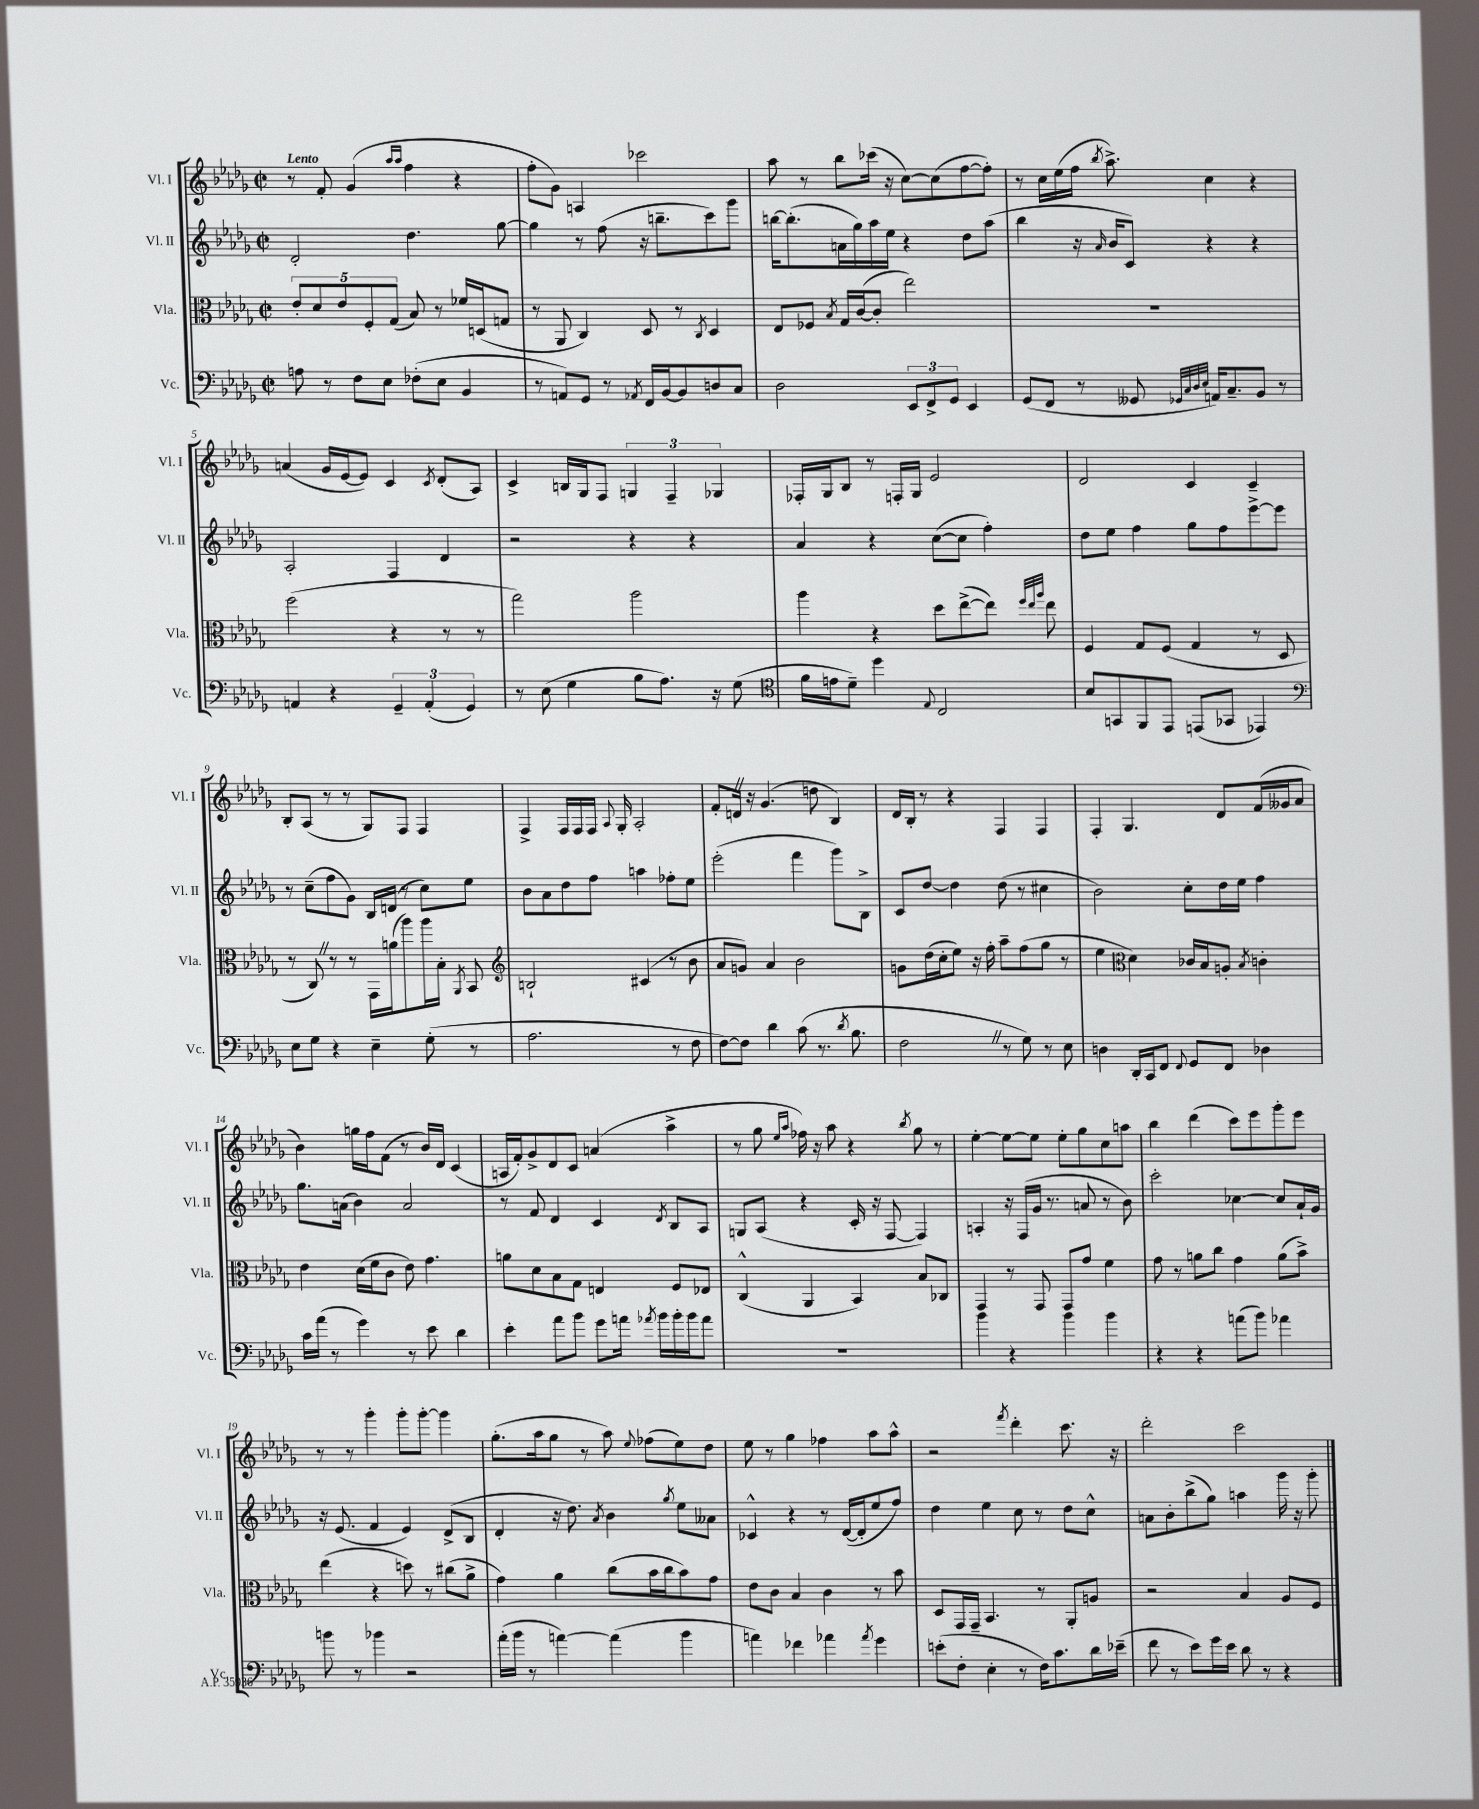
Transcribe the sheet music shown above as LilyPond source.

<<
\new StaffGroup <<
\new Staff = "s0" \with { instrumentName = "Vl. I" shortInstrumentName = "Vl. I" } {
    \clef treble \key des \major \defaultTimeSignature \time 2/2 \tempo "Lento"
    \autoBeamOff r8 f'8-. ges'4( \grace { aes''16[ aes''16] } f''4 r4 |
    f''8[-. ges'8]) a4 ces'''2 |
    aes''8 r8 bes''8[ ces'''16]( r16 c''8[~) c''8( f''8~ f''8]-.) |
    r8 c''16[ ees''16( f''16] \acciaccatura { bes''8 } aes''8.->) c''4 r4 |
    a'4( ges'16[ ees'16~ ees'8]) c'4 \acciaccatura { c'8 } des'8[-.( aes8]) |
    c'4-> b16[ ges16 f8] \tuplet 3/2 { g4 f4-- ges4 } |
    fes16[-. ges16 bes8] r8 f16[-. ges16] ees'2 |
    des'2 c'4 c'4-- |
    bes8[-. aes8]( r8 r8 ges8[) f8] f4 |
    f4-> f16[ f16 f16] \appoggiatura { aes8 } ges16-. aes2-. |
    f'8[-. d'16] \once \override BreathingSign.text = \markup { \musicglyph "scripts.caesura.straight" } \breathe r16 ges'4.( d''8 bes4) |
    des'16[ bes16]-. r8 r4 f4 f4 |
    f4-. ges4. des'8[ f'16( geses'16 aes'8] |
    bes'4) g''16[ f''16 f'8]( r8 bes'16[) des'16] c'4( |
    a16[ f'16-.) ges'8-> des'8 c'8] a'4( aes''4-> |
    r8 ges''8 \grace { ees''16[ aes''16] } fes''16) r16 aes''8 r4 \acciaccatura { bes''8 } ges''8 r8 |
    ees''4~-. ees''8[~ ees''8] ees''8[-. ges''8 c''8 a''8] |
    bes''4 des'''4( c'''8[) ees'''8 ges'''8-. ees'''8] |
    r8 r8 ges'''4-. ges'''8[-. ges'''8]~-. ges'''4 |
    ges''8.[-.( aes''16 ges''8] r8 aes''8) \appoggiatura { ees''8 } fes''8[( ees''8) des''8] |
    ees''8 r8 ges''4 fes''4 aes''8[ aes''8]-^ |
    r2 \acciaccatura { f'''8 } des'''4-. c'''8. r16 |
    des'''2-. c'''2 \bar "|." |
}
\new Staff = "s1" \with { instrumentName = "Vl. II" shortInstrumentName = "Vl. II" } {
    \clef treble \key des \major \defaultTimeSignature \time 2/2
    \autoBeamOff des'2-. des''4. ges''8~ |
    ges''4 r8 f''8( r16 b''8.[-- c'''8) ges'''8] |
    b''16[~ b''8.-.( a'16 ges''16) aes''16 ees''16] r4 des''8[ aes''8]( |
    bes''4 r16 \grace { aes'16 } bes'16[ c'8]) r4 r4 |
    aes2-. f4 des'4 |
    r2 r4 r4 |
    aes'4 r4 c''8[~( c''8] f''4-.) |
    des''8[ ees''8] f''4 ges''8[ f''8 ees'''8~-> ees'''8] |
    r8 c''8[--( f''8 ges'8]) bes16[ d'16]( r8 c''8[) ees''8] |
    bes'8[ aes'8 des''8 f''8] a''4 fes''8[-. ees''8] |
    ees'''2-.( f'''4 ges'''8[) bes8]-> |
    c'8[ des''8]~ des''4 des''8( r8 cis''4 |
    bes'2) c''8[-. des''16 ees''16] f''4 |
    ges''8.[ a'16]( bes'4) a'2 |
    r8 f'8 des'4 c'4 \acciaccatura { des'8 } bes8[ aes8] |
    g8[ aes8]( r4 c'16-. r16 f8~ f4) |
    a4-. r16 f16[( ges'16] r8. a'8 r8 bes'8) |
    c'''2-. ces''4~ ces''8[ aes'16-! ges'16] |
    r16 ees'8.( f'4 ees'4) des'8[->( bes8] |
    des'4-. r16 des''8.) \acciaccatura { aes'8 } bes'4 \acciaccatura { ges''8 } ees''8[ aeses'8] |
    ces'4-^ r4 r8 des'16[~( des'16-. ees''8 f''8]) |
    des''4 ees''4 c''8 r8 des''8[ c''8]-^ |
    a'8[ bes'8-. bes''8->( ges''8]) a''4 ges'''16 r16 ges'''8-. \bar "|." |
}
\new Staff = "s2" \with { instrumentName = "Vla." shortInstrumentName = "Vla." } {
    \clef alto \key des \major \defaultTimeSignature \time 2/2
    \autoBeamOff \tuplet 5/4 { ees'8[-. des'8 ees'8 f8-. ges8]( } bes8) r8 fes'16[ d16( g8] |
    r8 aes,8 c4) des8 r8 \acciaccatura { c8 } des4 |
    ees8[ fes8] \acciaccatura { bes8 } ges16[ c'16~( c'8]-. ees''2) |
    R1 |
    f''2( r4 r8 r8 |
    ges''2) aes''2 |
    aes''4 r4 des''8[ ees''8~->( ees''8]) \grace { f''32[ ees''32 aes''32] } ees''8 |
    f4 ges8[ f8]( ges4 r8 des8 |
    r8 c8) \once \override BreathingSign.text = \markup { \musicglyph "scripts.caesura.straight" } \breathe r8 r8 ges,16[ a'16( aes''8) aes''16 bes16]-. \acciaccatura { aes,8 } bes,8 |
    \clef treble b2-! cis'4( r8 bes'8 |
    aes'8[ g'8]) aes'4 bes'2 |
    g'8[ des''16( c''16-. ees''8]) r16 f''16-. aes''8[-- f''8( ges''8] r8 |
    ees''4 \clef alto des'4) ces'16[ bes16 a8]-. \acciaccatura { bes8 } c'4-. |
    ees'4 des'16[( f'16 c'8] ees'8) ges'4. |
    a'8[ des'8 bes8 ges8] e4 f8[ ees8] |
    c4-^( aes,4 bes,4) bes8[ ces8] |
    ges,4 r8 ges,8 ges,8[ ges'8] f'4 |
    ges'8 r8 a'8[ c''8] ges'4 a'8[( bes'8]->) |
    ees''4( r4 d''8) r8 cis''8[( aes'8]-> |
    ges'4) aes'4 c''8[( bes'16 c''16 bes'8) ges'8] |
    ees'8[ c'8] bes4 c'4 r8 bes'8 |
    des8[ ges,16 ges,16]-- bes,4. r8 aes,8[-. a8] |
    r2 bes4 aes8[ f8] \bar "|." |
}
\new Staff = "s3" \with { instrumentName = "Vc." shortInstrumentName = "Vc." } {
    \clef bass \key des \major \defaultTimeSignature \time 2/2
    \autoBeamOff a8 r8 f8[ ees8] fes8[-.( ees8] bes,4 |
    r8 a,8[) ges,8] r8 \acciaccatura { aes,8 } f,16[ bes,16~ bes,8 d8 c8] |
    des2 \tuplet 3/2 { ees,8[ f,8-> ges,8] } ees,4 |
    ges,8[( f,8] r8 geses,8 \grace { ges,32[ c32 des32 ees32] } a,16[) c8.-- bes,8] r8 |
    a,4 r4 \tuplet 3/2 { ges,4-- a,4-.( ges,4) } |
    r8 ees8( ges4 bes8[ aes8.]) r16 ges8( |
    \clef tenor f'16[ e'16 des'8]--) des''4 \appoggiatura { ees8 } c2 |
    bes8[ g,8 f,8 ees,8] e,8[( ges,8] ees,4) |
    \clef bass ees8[ ges8] r4 ees4-- ges8-.( r8 |
    aes2. r8 f8 |
    f8[~) f8] des'4 c'8( r8. \acciaccatura { des'8 } bes8. |
    f2 \once \override BreathingSign.text = \markup { \musicglyph "scripts.caesura.straight" } \breathe r8 ges8) r8 ees8 |
    d4 des,16[-. c,16 f,8] \appoggiatura { f,8 } ges,8[ f,8] des4 |
    c'16[ aes'16]( r8 ges'4) r8 ees'8 des'4 |
    ees'4-. aes'8[ bes'8] ges'8[ a'16] \acciaccatura { aes'8 } bes'16[ bes'16-. bes'16 aes'8] |
    R1 |
    bes'4 r4 bes'4 bes'4 |
    r4 r4 a'8[( bes'8]) aes'4 |
    b'8 r8 bes'4 r2 |
    aes'16[-.( bes'16] r8 a'4~) a'4( bes'4 |
    a'4) fes'4 aes'4 \acciaccatura { aes'8 } ges'4 |
    e'8[-.( f8]-. ees4-. r8 f16[) c'8. des'16 ees'16]--( |
    f'8 r8 ees'8[) ges'16 ees'16] des'8 r8 r4 \bar "|." |
}
>>
>>
